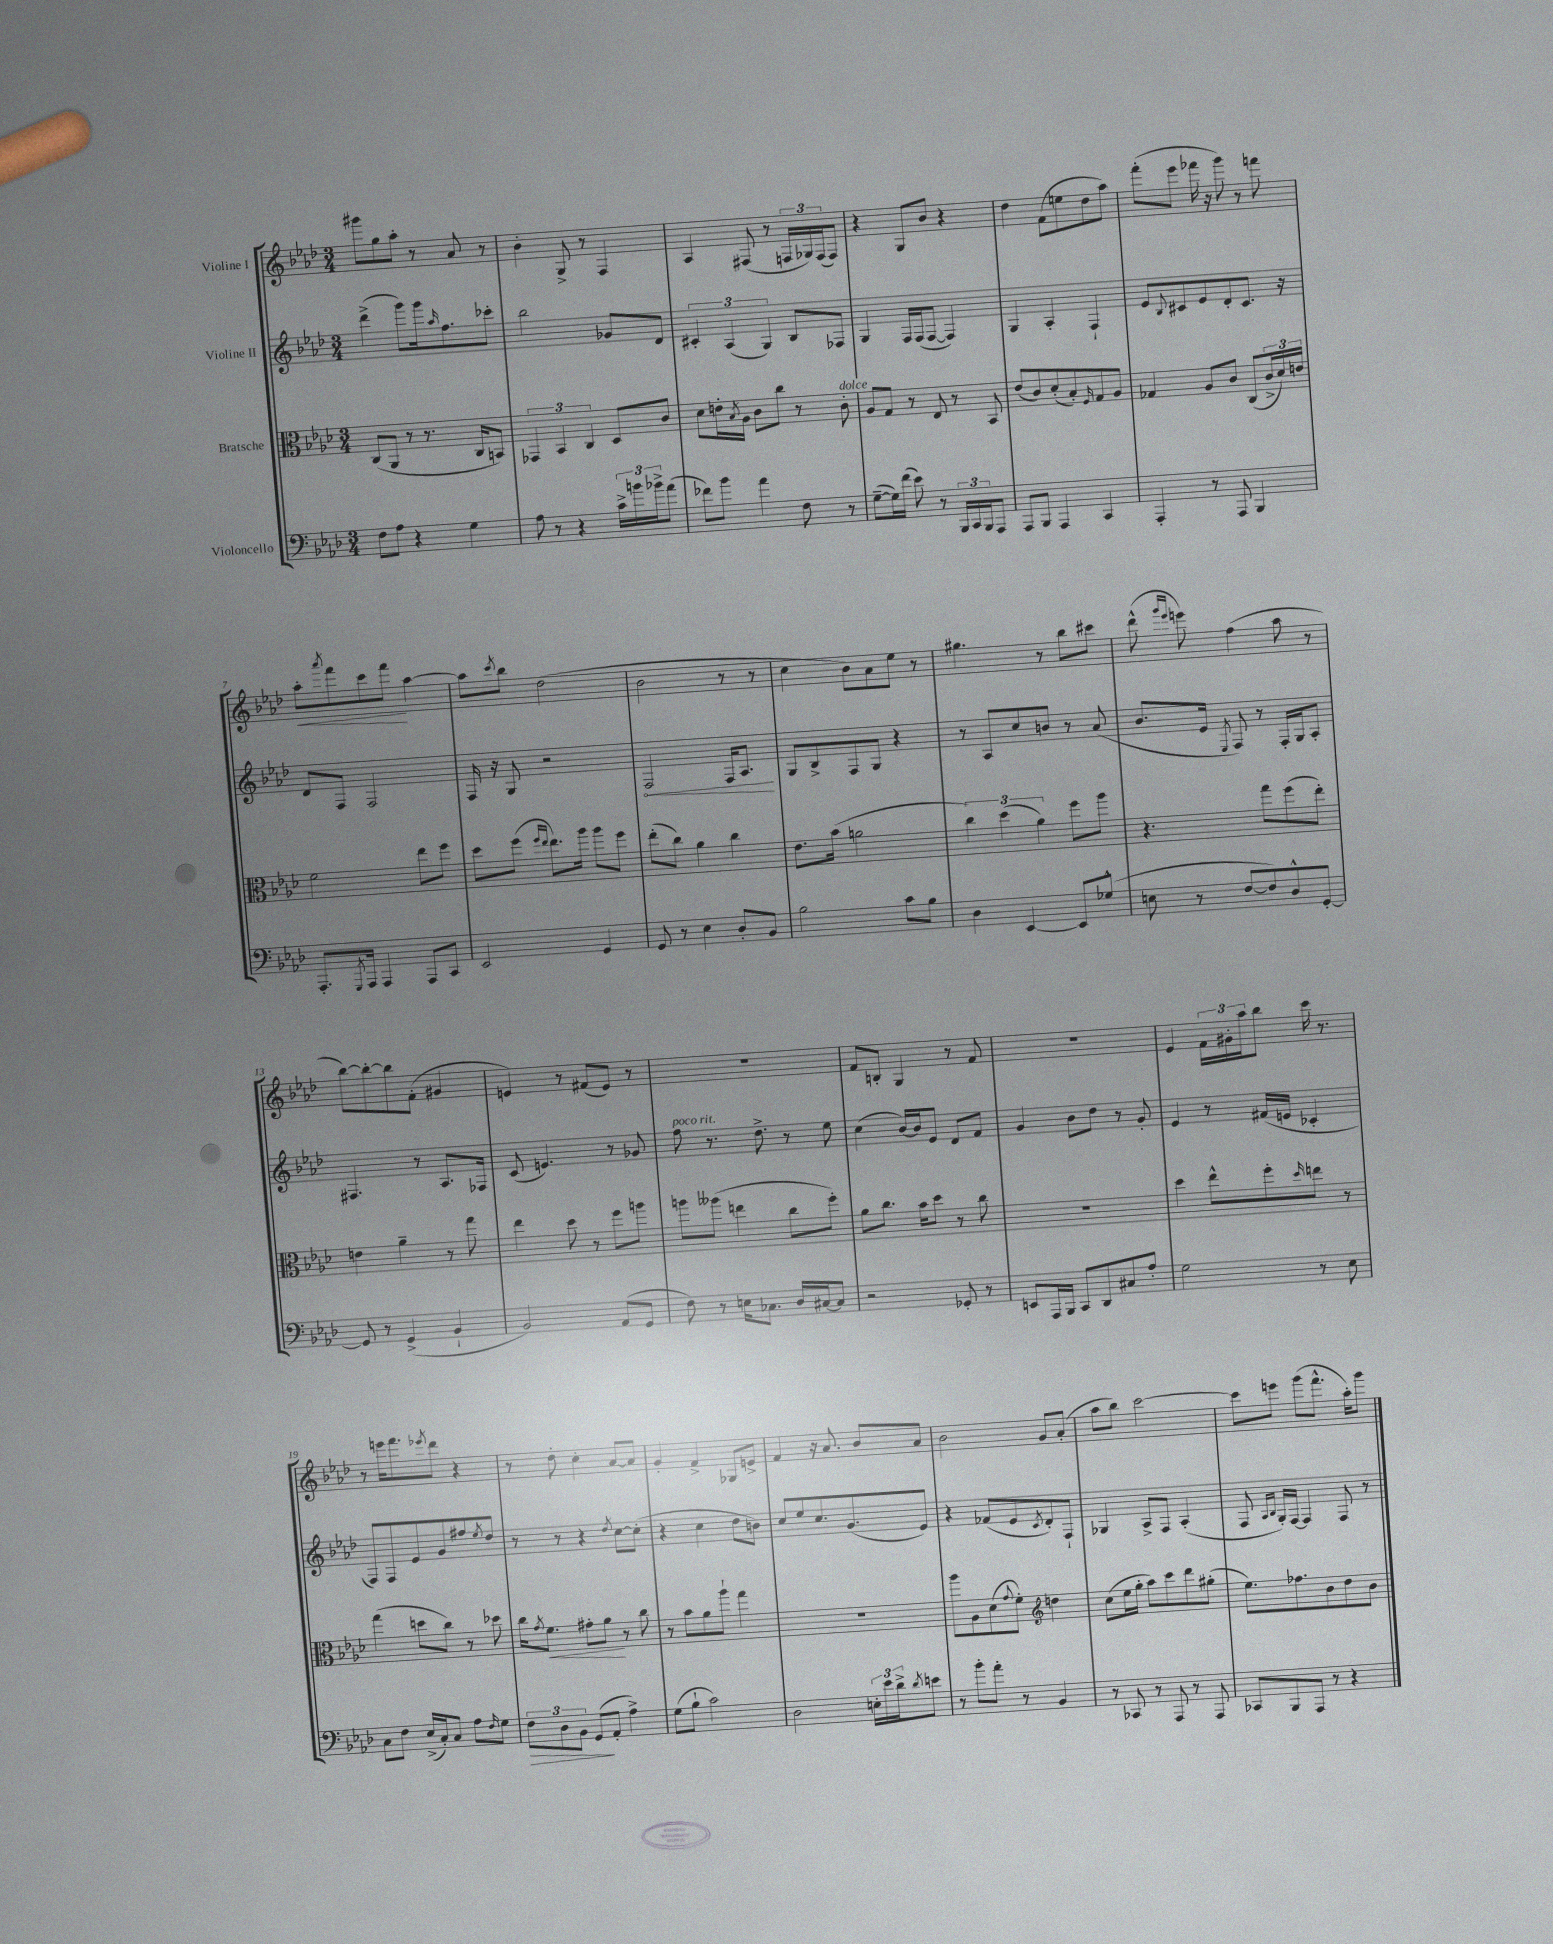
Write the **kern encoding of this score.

**kern	**kern	**kern	**kern
*staff4	*staff3	*staff2	*staff1
*clefF4	*clefC3	*clefG2	*clefG2
*k[b-e-a-d-]	*k[b-e-a-d-]	*k[b-e-a-d-]	*k[b-e-a-d-]
*M3/4	*M3/4	*M3/4	*M3/4
8F	(8C	(4ddd-^	8ggg#
8A-	8AA-	.	8gg
4r	8r	8ggg)	8aa-'
.	8.r	16ggg	8r
.	.	16qqaa-	.
.	.	8.ff	.
4G	.	.	8a-
.	16C	.	.
.	8BB)	8ccc-'	8r
=	=	=	=
8A-	6GG-	2bb-	4b-'
8r	.	.	.
.	6BB-	.	.
4r	.	.	8G^
.	6C	.	.
.	.	.	8r
24c^	8D-	8g-	4F
24b	.	.	.
24b-^	.	.	.
(8a-	8c	8d-	.
=	=	=	=
8f-)	8d-	6c#'	4A-
8b-	16e'	.	.
.	.	(6A-	.
.	8qB-	.	.
.	16A-	.	.
4a-	8c	.	(8F#
.	.	6G)	.
.	8cc	.	8r
8F	8r	8B-	24F
.	.	.	24G-)
.	.	.	(24F
8r	8c'	8F-	8F)
=	=	=	=
([8G~	8A-	4G	4r
16G])	8G	.	.
(16f	.	.	.
8e-)	8r	16F	8G
.	.	(16F	.
8r	8E-	[8F	8b-
24BBB-	8r	4F])	4r
24CC	.	.	.
24BBB-	.	.	.
8AAA-	8BB-	.	.
=	=	=	=
8AAA-	(8e-	4G	4dd-
8BBB-	8c)	.	.
4AAA-	(8d-'	4A-'	(8f
.	8B-')	.	8ee
.	16qqF	.	.
4CC	8G	4F`	8dd-
.	8A-	.	8aa-)
=	=	=	=
4AAA-'	4G-	8e-	(8fff'
.	.	8qqB-	.
.	.	8c#	8eee-
8r	8A-	8e-	16fff-
.	.	.	16r
8AAA-	8c	8d-'	8ggg)
4BBB-	(8C	8.c#	8r
.	24c^	.	8fff
.	24d-)	.	.
.	.	16r	.
.	24e	.	.
=	=	=	=
8.AAA-'	2f	8d-	8aa-'
.	.	.	8qaaa-
.	.	8F	8fff
8qGGG	.	.	.
16AAA-	.	.	.
4AAA-	.	2F	8ccc
.	.	.	8fff
8AAA-	8ee-	.	[4aa-
8CC	8ff	.	.
=	=	=	=
2EE-	8dd-	16F	8aa-]
.	.	16r	.
.	.	.	8qccc
.	(8ff	8G	8bb-
.	16qqff	.	.
.	16qqee-	.	.
.	8.ee-)	2r	(2dd-
.	16aa-	.	.
4GG	8aa-	.	.
.	8ff	.	.
=	=	=	=
8GG	(8ee-'	2F	2b-
8r	8cc)	.	.
4E-	4a-	.	.
8D-'	4cc	16F	8r
.	.	8.A-	.
8BB-	.	.	8r
=	=	=	=
2B-	8.e-	8G	4cc
.	.	8B-^	.
.	(16b-	.	.
.	2a	8F	8b-)
.	.	8G	8a-
8c	.	4r	8ee-
8B-	.	.	8r
=	=	=	=
4D-	6cc)	8r	4.gg#
.	.	8A-	.
.	(6dd-	.	.
[4EE-	.	8cc	.
.	6a-)	.	.
.	.	8b	8r
8EE-]	8ff	8r	8bb-
(8G-^^	8aa-	(8a-	8ccc#
=	=	=	=
8E	4.r	8.b-	(8ddd-^^
.	.	.	16qqggg
.	.	.	16qqeee-
8r	.	.	8eee)
.	.	16e-	.
.	.	8qE-	.
[8F	.	8F)	(4ff
8F])	8gg	8r	.
8D-^^	(8ff	16F'	8aa-
.	.	16G	.
[8GG'	8ee-')	8A-'	8r
=	=	=	=
8GG]	4e	4.F#	[8bb-)
8r	.	.	8bb-'_
(4GG^	4a-~	.	8bb-]
.	.	8r	(8f'
4BB-`	8r	8.A-	4g#
.	8gg	.	.
.	.	16F-	.
=	=	=	=
2BB-)	4ee-	(8c	4e)
.	.	4.e)	.
.	8dd-	.	8r
.	8r	.	(8f#
(8AA-	8ff	8r	8e)
8GG	8aa	8g-	8r
=	=	=	=
8F)	8aa	8ff	2.r
8r	(8aa--	8.r	.
16E	4ee	.	.
8.C-	.	8.dd-^	.
16D-	8cc	8r	.
[16C#	.	.	.
8C#]	8ff')	8ee-	.
=	=	=	=
2r	8a-	(4cc	8f
.	8.cc	.	8B'
.	.	[16b-)	4G
.	16b-	16b-]	.
.	8dd-	8e-	.
8GG-'	8r	8d-	8r
8r	8cc	8f	8f
=	=	=	=
8EE	2.r	4g	2.r
16AAA-	.	.	.
16BBB-	.	.	.
8CC	.	8b-	.
8DD-	.	8dd-	.
8C#	.	8r	.
8A-'	.	8g'	.
=	=	=	=
2G	4dd-	4e-	4e-
.	8ee-^^	8r	24f
.	.	.	24g#'
.	.	.	24aa-
.	8ff'	(16f#	8bb-
.	.	16e	.
.	16qqdd-	.	.
8r	8ee	4c-'	16ccc
.	.	.	8.r
8E-	8r	.	.
=	=	=	=
8C	(4gg	8F)	8r
8F	.	8F	16eee
.	.	.	8.fff
(16E-^	8dd	8e-	.
16C')	.	.	.
.	.	.	8qeee-
8C	8cc)	8g	8ddd-
8A-	8r	8ff#	4r
16qqF	.	8qee-	.
8G	8dd-	8dd-	.
=	=	=	=
12F	16cc	8r	8r
.	8qg	.	.
.	8.f	.	.
12D-	.	.	.
.	.	8r	8dd-'
12BB-	.	.	.
(8GG	8g#'	4r	4cc'
8AA-'	8a-	.	.
.	.	8qdd-	.
4A-^)	8r	[8cc	[8a-
.	8cc	(8cc']	8a-]
=	=	=	=
(8G	8r	4r	4g'
8B-`	8b-	.	.
2c)	8a-	4cc	4f^
.	8aa-`	.	.
.	4gg	8dd-	8G-
.	.	8b)	8e^
=	=	=	=
2D-	2.r	8cc	4f
.	.	8ee-	.
.	.	8.cc	16r
.	.	.	8.a-
.	.	(8.g	.
24E'	.	.	8b-
24e-	.	.	.
24d-^	.	.	.
8qd-	.	.	.
8e	.	8e-)	8a-
=	=	=	=
8r	8aa-	4r	2b-
8b-'	8A-	.	.
8a-'	(8d-	(8f-	.
.	8qqg	.	.
8r	8f')	8e-	.
*	*clefG2	*	*
.	.	8qc	.
4BB-	4dd	8d-')	8g
.	.	8F`	(8a-'
=	=	=	=
8r	(8cc	4G-	8aa-
8CC-	16ee-	.	8bb-)
.	16gg'	.	.
8r	8aa-)	8A-^	[2ccc
8AAA-	8ccc	8F	.
8r	8ddd-	(4A-'	.
8AAA-	(8gg#'	.	.
=	=	=	=
8CC-	8.ee-)	8F	8ccc]
.	.	16qqA-	.
.	.	16qqB-	.
8BBB-	.	16G')	8eee
.	8.ff-	[16F	.
8AAA-	.	4F]	(8ggg
8r	8b-	.	8.fff^^
4r	8dd-	8F	.
.	.	.	16aa-')
.	8b-	8r	8ggg
==	==	==	==
*-	*-	*-	*-
